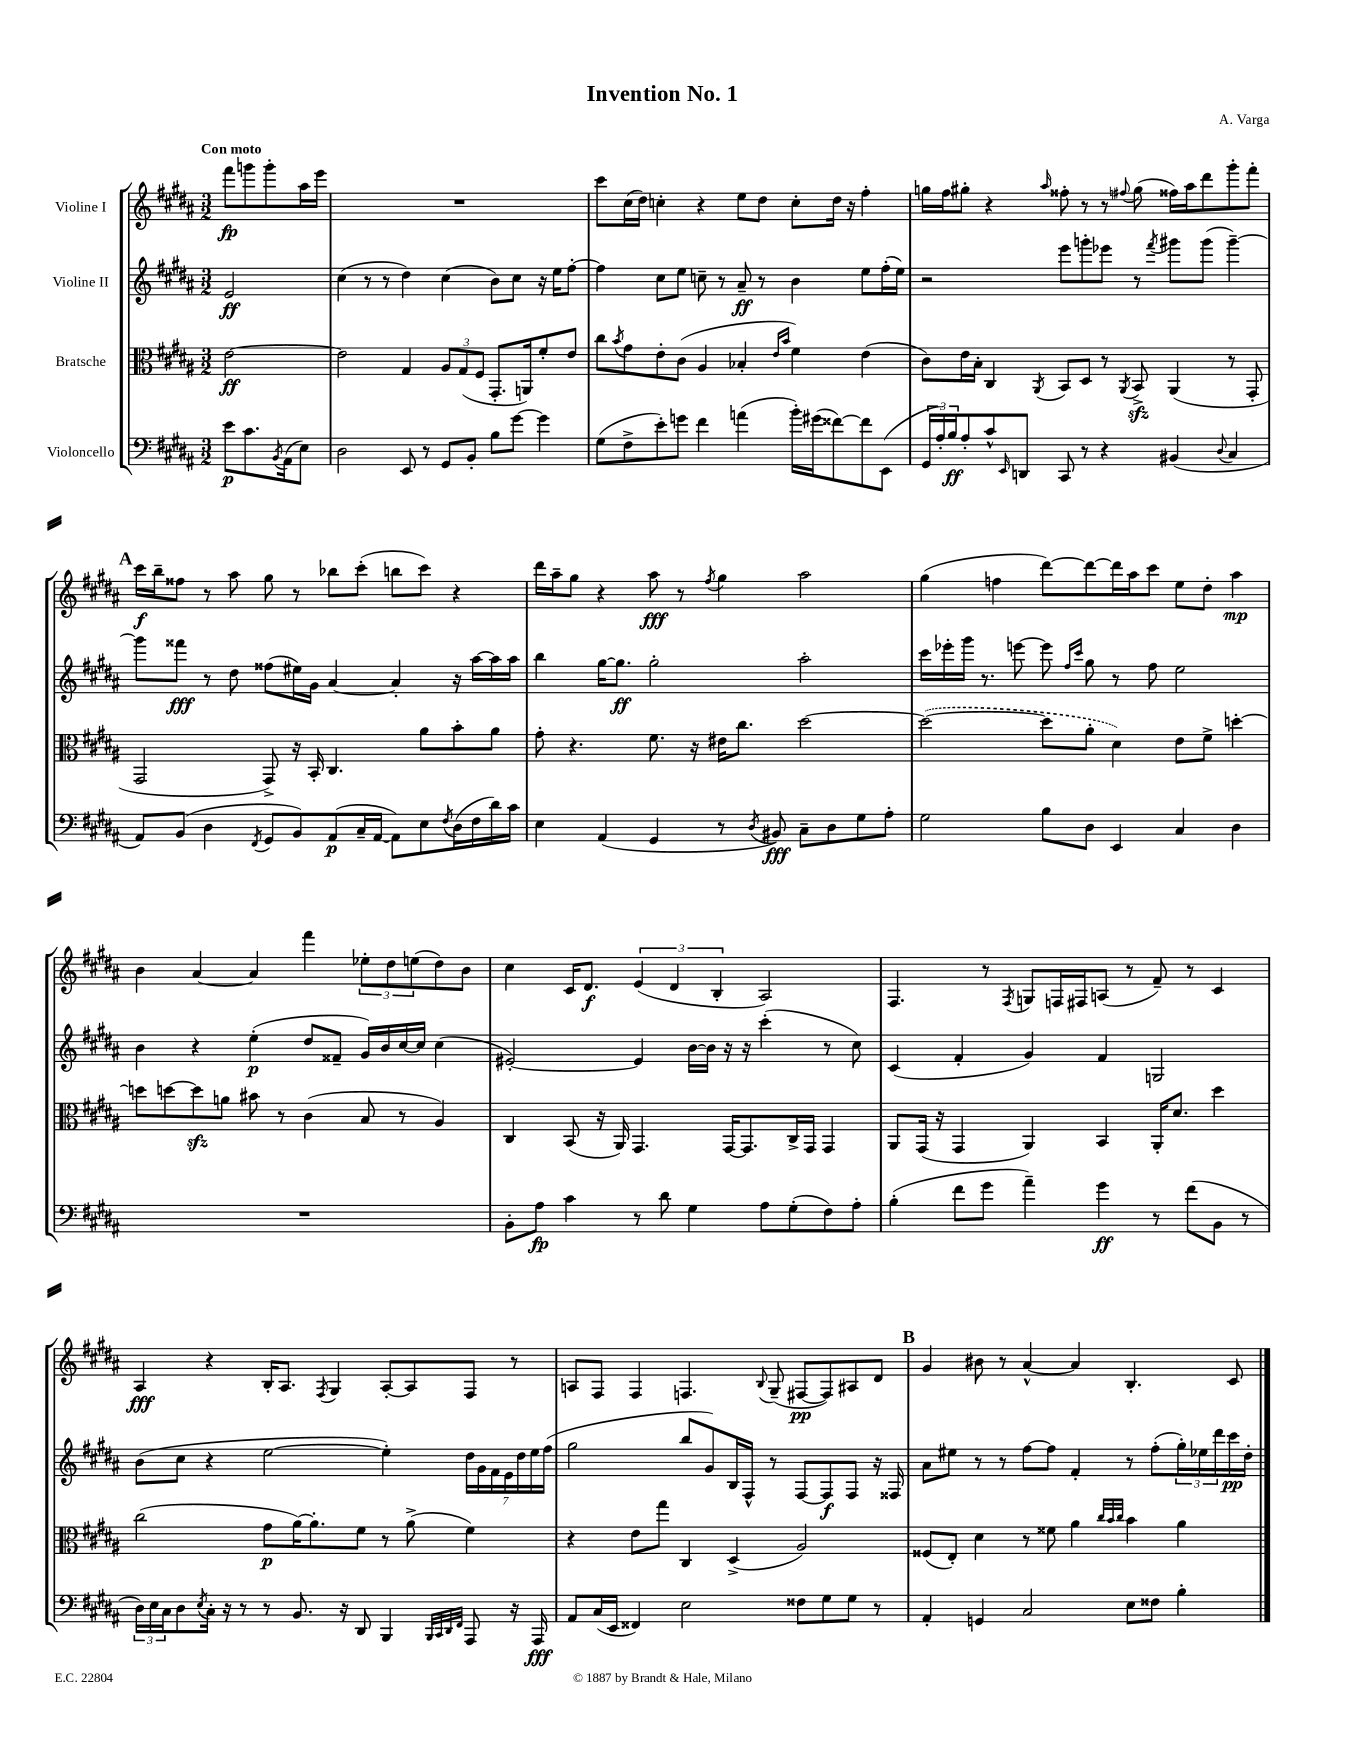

**kern	**kern	**kern	**kern
*staff4	*staff3	*staff2	*staff1
*clefF4	*clefC3	*clefG2	*clefG2
*k[f#c#g#d#a#]	*k[f#c#g#d#a#]	*k[f#c#g#d#a#]	*k[f#c#g#d#a#]
*M3/2	*M3/2	*M3/2	*M3/2
8e	[2e	2e	8fff#
8.c#	.	.	8ggg
.	.	.	8ggg'
8qBB	.	.	.
(16AA#	.	.	.
8E)	.	.	16aa#
.	.	.	16eee
=	=	=	=
2D#	2e]	(4cc#	1.r
.	.	8r	.
.	.	8r	.
8EE	4G#	4dd#)	.
8r	.	.	.
8GG#	12A#	(4cc#	.
.	(12G#	.	.
8BB'	.	.	.
.	12F#	.	.
8B	8.GG#'	8b)	.
[8g#	.	8cc#	.
.	16AA)	.	.
4g#]	8f#'	16r	.
.	.	16ee	.
.	8e	[8ff#'	.
=	=	=	=
(8G#	8cc#	4ff#]	8ccc#
.	8qb	.	.
8F#^	8g#	.	(16cc#
.	.	.	16dd#)
8e')	8e'	8cc#	4cc'
8g	(8c#	8ee	.
4f#	4A#	8cc~	4r
.	.	8r	.
(4a	4B-'	8a#~	8ee
.	.	8r	8dd#
.	16qqe	.	.
.	16qqb	.	.
16b')	4f#)	4b	8cc'
(16g#	.	.	.
[8f##)	.	.	16dd#
.	.	.	16r
8f##]	(4e	8ee	4ff#'
(8EE	.	(16ff#'	.
.	.	16ee)	.
=	=	=	=
24GG#	8c#)	2r	16gg
24A#')	.	.	.
.	.	.	16ff#
24B	.	.	.
8A#'	16e	.	8gg#'
.	16B'	.	.
8c#^^	4C#	.	4r
16qqEE	.	.	.
8DD	.	.	.
.	8qAA#	.	16qqaa#
8CC#	8BB	8eee	8ff##'
8r	8D#	8ggg'	8r
4r	8r	8eee-	8r
.	8qAA#	.	8qqff#
.	8BB^	8r	(8gg#
.	.	8qfff#	.
(4BB#	(4AA#	8ggg#	16ff##)
.	.	.	16aa#
.	.	(8ggg#	8ddd#
8qqD#	.	.	.
4C#	8r	[4ggg#~)	8ggg#'
.	8GG#'	.	8fff#'
=	=	=	=
8AA#)	2GG#	8ggg#]	16ccc#
.	.	.	16bb~
(8BB	.	8fff##	8ff##
4D#	.	8r	8r
.	.	8dd#	8aa#
8qFF#	.	.	.
8GG#	8GG#^)	(8ff##	8gg#
8BB)	16r	16ee#)	8r
.	16BB'	16g#	.
(8AA#	4.C#	[4a#	8bb-
16C#~	.	.	(8ccc#'
[16AA#	.	.	.
8AA#])	.	4a#']	8bb
8E	8a#	.	8ccc#)
8qF#	.	.	.
(16D#	8b'	16r	4r
16F#	.	[16aa#	.
16d#)	8a#	16aa#]	.
16c#	.	16aa#	.
=	=	=	=
4E	8g#'	4bb	16ddd#
.	.	.	16aa#~
.	4.r	.	8gg#
(4AA#	.	[16gg#	4r
.	.	8.gg#]	.
4GG#	8.f#	2gg#'	8aa#
.	.	.	8r
.	16r	.	.
.	.	.	8qff#
8r	16e#	.	4gg#
.	8.cc#	.	.
8qD#	.	.	.
8BB#)	.	.	.
8C#~	[2dd#	2aa#'	2aa#
8D#	.	.	.
8G#	.	.	.
8A#'	.	.	.
=	=	=	=
2G#	(2dd#_	16ccc#	(4gg#
.	.	16eee-'	.
.	.	16ggg#	.
.	.	8.r	.
.	.	.	4ff
.	.	[8eee	.
8B	8dd#]	8eee]	[8ddd#)
.	.	16qqff#	.
.	.	16qqccc#	.
8D#	8a#'	8gg#	8ddd#_
4EE	4d#)	8r	16ddd#]
.	.	.	16aa#
.	.	8ff#	8ccc#
4C#	8e	2ee	8ee
.	8f#^	.	8dd#'
4D#	[4dd'	.	4aa#
=	=	=	=
1.r	8dd]	4b	4b
.	[8dd	.	.
.	8dd]	4r	[4a#
.	8a	.	.
.	8b#	(4ee'	4a#]
.	8r	.	.
.	(4c#	8dd#	4fff#
.	.	8f##~	.
.	8B	16g#)	12ee-'
.	.	16b	.
.	.	.	12dd#
.	8r	[16cc#	.
.	.	.	(12ee
.	.	16cc#]	.
.	4A#)	(4cc#	8dd#)
.	.	.	8b
=	=	=	=
8BB'	4C#	[2e#')	4cc#
8A#	.	.	.
4c#	(8BB	.	16c#
.	.	.	8.d#
.	16r	.	.
.	16AA#)	.	.
8r	4.GG#	4e#]	(6e
8d#	.	.	.
.	.	.	6d#
4G#	.	[16b	.
.	.	16b]	.
.	.	.	6B'
.	[16GG#	16r	.
.	8.GG#]	16r	.
8A#	.	(4ccc#'	2A#)
(8G#'	16C#^	.	.
.	16GG#	.	.
8F#)	4GG#	8r	.
8A#'	.	8cc#)	.
=	=	=	=
(4B'	8AA#	(4c#	4.F#
.	(16GG#	.	.
.	16r	.	.
8f#	4GG#	4f#'	.
8g#	.	.	8r
.	.	.	8qF#
4a#~)	4AA#)	4g#)	8G
.	.	.	16F
.	.	.	16F#
4g#	4BB	4f#	(8A
.	.	.	8r
8r	16AA#'	2G	8f#~)
.	8.d#	.	.
(8f#	.	.	8r
8BB	4dd#	.	4c#
8r	.	.	.
=	=	=	=
24D#)	(2cc#	(8b	4A#
24E	.	.	.
24C#	.	.	.
8D#	.	8cc#	.
8qE	.	.	.
16C#'	.	4r	4r
16r	.	.	.
8r	.	.	.
8r	8g#	[2ee	16B'
.	.	.	8.A#
8.BB	[16a#)	.	.
.	8.a#']	.	.
.	.	.	8qF#
.	.	.	4G#
16r	.	.	.
8DD#	8f#	.	.
4BBB	8r	4ee'])	[8A#'
.	(8a#^	.	8A#]
32qqBBB	.	.	.
32qqCC#	.	.	.
32qqDD#	.	.	.
32qqFF#	.	.	.
8AAA#	4f#)	28dd#	8F#
.	.	28g#	.
.	.	28f#	.
.	.	28e	.
16r	.	.	8r
.	.	28dd#	.
.	.	28ee	.
16AAA#	.	.	.
.	.	(28ff#	.
=	=	=	=
8AA#	4r	2gg#	8A
(16C#	.	.	8F#
16EE	.	.	.
4FF##)	8e	.	4F#
.	8gg#	.	.
2E	4C#	8bb	4.F
.	.	8g#)	.
.	(4D#^	16B	.
.	.	16F#^^	.
.	.	.	8qqB
.	.	8r	(8G#~
8F##	2A#)	[8F#	[8F#
8G#	.	8F#]	8F#])
8G#	.	8F#	8A#
8r	.	16r	8d#
.	.	16F##	.
=	=	=	=
4AA#'	(8F##	8a#	4g#
.	8E')	8ee#	.
4GG	4d#	8r	8b#
.	.	8r	8r
2C#	8r	[8ff#	[4a#^^
.	8f##	8ff#]	.
.	4a#	4f#'	4a#]
.	32qqcc#	.	.
.	32qqb	.	.
.	32qqcc#	.	.
8E	4b	8r	4.B'
8F##	.	(8ff#'	.
4B'	4a#	24gg#')	.
.	.	24ee-	.
.	.	24ddd#	.
.	.	16ccc#	8c#
.	.	16dd#'	.
==	==	==	==
*-	*-	*-	*-
